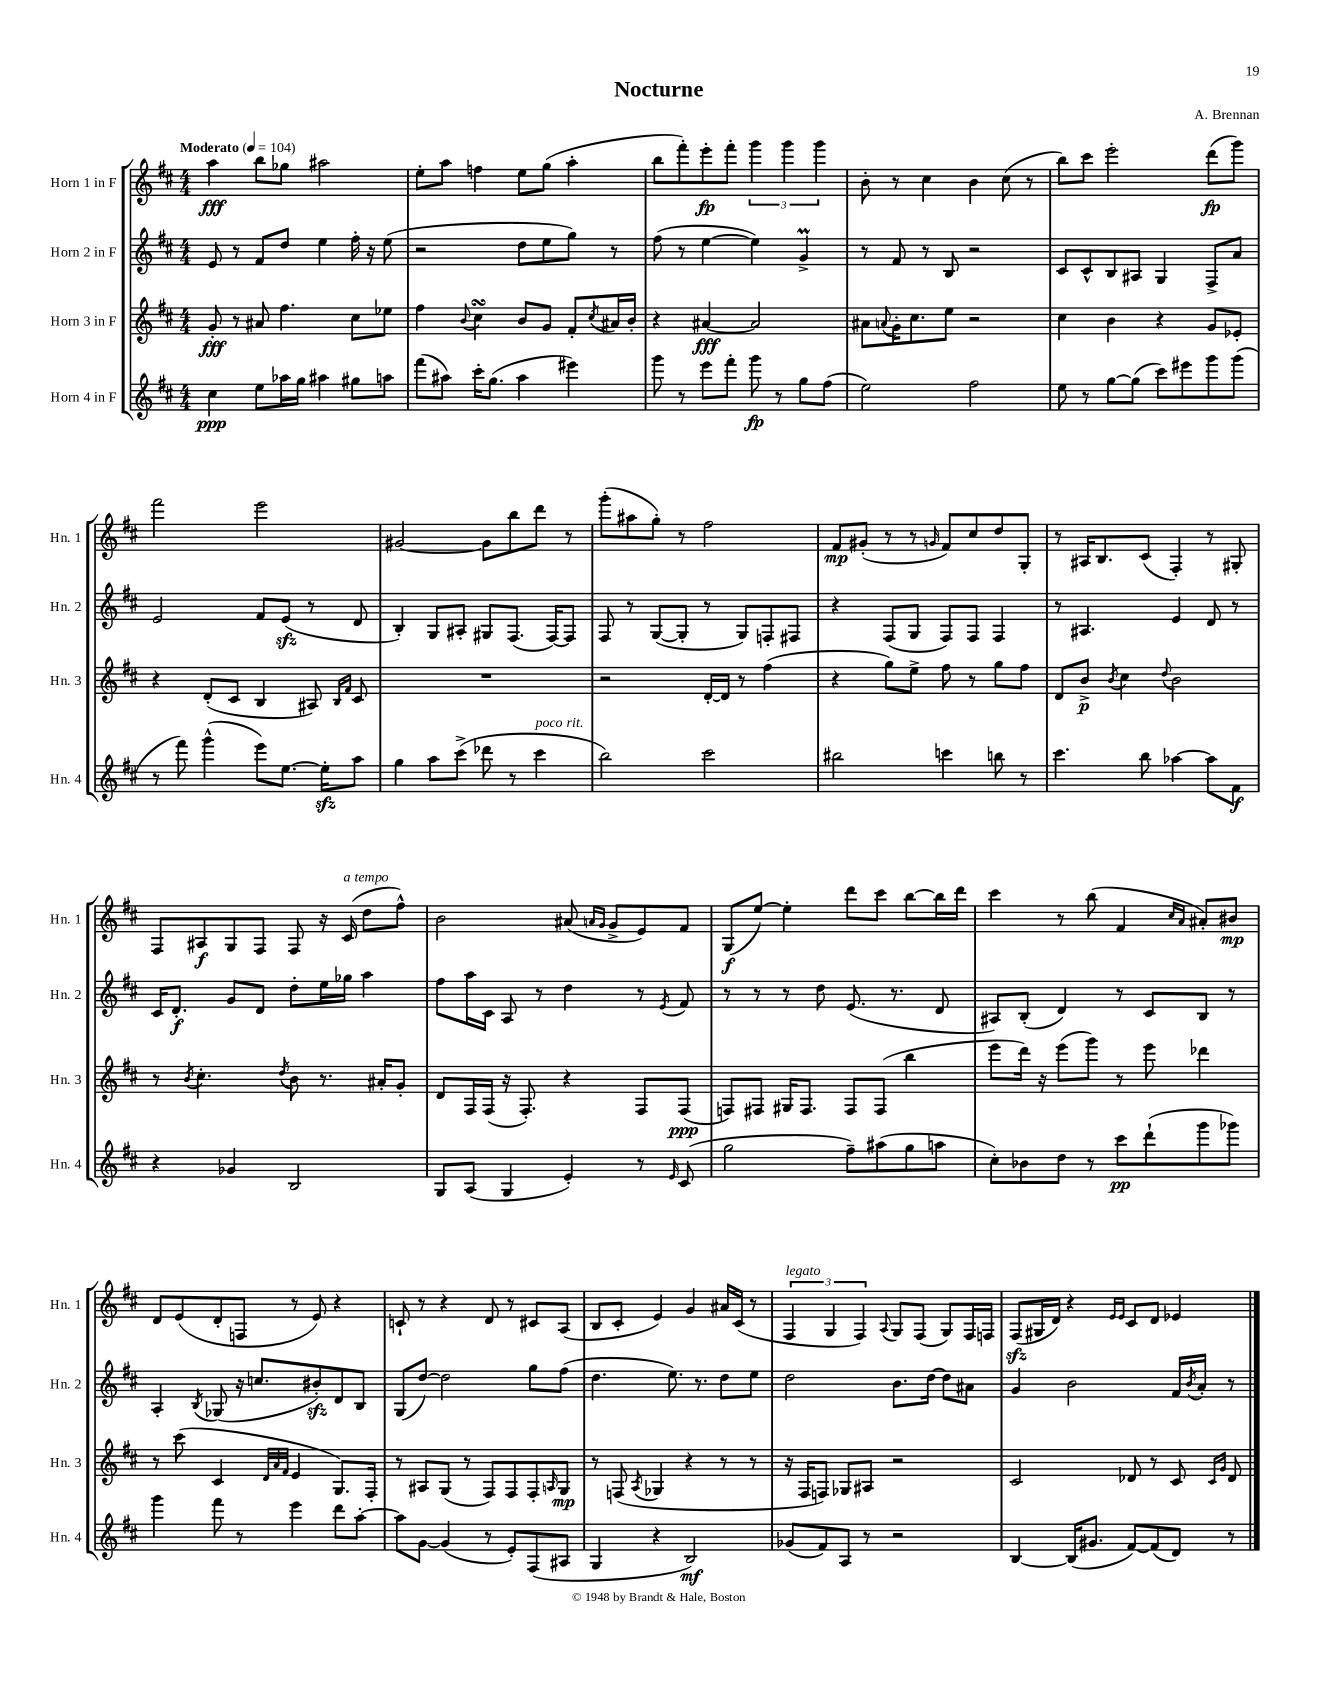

**kern	**kern	**kern	**kern
*staff4	*staff3	*staff2	*staff1
*clefG2	*clefG2	*clefG2	*clefG2
*k[f#c#]	*k[f#c#]	*k[f#c#]	*k[f#c#]
*M4/4	*M4/4	*M4/4	*M4/4
*MM104	*MM104	*MM104	*MM104
4cc#\	8g'/	8e/	4aa\
.	8r	8r	.
8ee\L	8a#/	8f#/L	8bb\L
16aa-\L	4.ff#\	8dd/J	8gg-\J
16gg\JJ	.	.	.
4aa#\	.	4ee\	2aa#\
8gg#\L	8cc#\L	16ff#'\	.
.	.	16r	.
8aa\J	8ee-\J	(8ee\	.
=	=	=	=
(8fff#\L	4ff#\	2r	8ee'\L
8aa#\J)	.	.	8aa\J
.	8qqb/	.	.
16ccc#'\LK	4cc#\	.	4ff\
(8.gg\J	.	.	.
4aa#\	8b/L	8dd\L	8ee\L
.	8g/J	8ee\	(8gg\J
4eee#\)	8f#'/L	8gg\J)	4aa'\
.	8qcc#/	.	.
.	16a#/L	8r	.
.	16b'/JJ	.	.
=	=	=	=
8ggg\	4r	(8ff#\	8bb\L
8r	.	8r	8fff#'\)
8eee\L	[4a#/	[4ee\	8eee'\
8fff#'\J	.	.	8fff#'\J
8ggg\	2a#/]	4ee\])	6ggg\
8r	.	.	.
.	.	.	6ggg\
8gg\L	.	4g^/	.
.	.	.	6ggg\
(8ff#\J	.	.	.
=	=	=	=
2ee\)	8a#\L	8r	8b'\
.	8qqa/	.	.
.	16g'\K	8f#/	8r
.	8.cc#\	.	.
.	.	8r	4cc#\
.	8ee\J	8B/	.
2ff#\	2r	2r	4b\
.	.	.	(8cc#\
.	.	.	8r
=	=	=	=
8ee\	4cc#\	8c#/L	8bb\L)
8r	.	8c#^^/	8ccc#\J
[8gg\L	4b\	8B/	2eee'\
(8gg\]J	.	8A#/J	.
8ccc#\L)	4r	4G/	.
8eee#\	.	.	.
8ggg\	8g/L	8F#^/L	(8ddd\L
(8ggg\J	8e-'/J	8a/J	8ggg\J)
=	=	=	=
8r	4r	2e/	2fff#\
8fff#\)	.	.	.
(4ggg^^\	(8d'/L	.	.
.	8c#/J	.	.
8eee\L)	4B/	8f#/L	2eee\
[8.ee\J	.	(8e/J	.
.	8A#/)	8r	.
16ee'\]LK	.	.	.
.	16qqB/LL	.	.
.	16qqf#/JJ	.	.
8aa\J	8c#/	8d/	.
=	=	=	=
4gg\	1r	4B'/)	[2g#/
8aa\L	.	8G/L	.
(8ccc#^\J	.	8A#'/J	.
8ddd-\	.	8G#/L	8g#\]L
8r	.	(8.F#/J	8bb\
4ccc#\	.	.	8ddd\J
.	.	[16F#/LK)	.
.	.	8F#/]J	8r
=	=	=	=
2bb\)	2r	8F#/	(8ggg'\L
.	.	8r	8aa#\
.	.	([8G/L	8gg'\J)
.	.	8G'/]J	8r
2ccc#\	[16d'/LL	8r	2ff#\
.	16d/]JJ	.	.
.	8r	8G/L)	.
.	(4ff#\	8F'/	.
.	.	8F#/J	.
=	=	=	=
2bb#\	4r	4r	8f#/L
.	.	.	(8g#'/J
.	8gg\L)	(8F#/L	8r
.	8ee^\J	8G/J	8r
.	.	.	16qqg/
4ccc\	8ff#\	8F#/L)	8f#/L)
.	8r	8F#/J	8cc#/
8bb\	8gg\L	4F#/	8dd/
8r	8ff#\J	.	8G'/J
=	=	=	=
4.ccc#\	8d/L	8r	8r
.	8b^/J	4.A#/	16A#/LK
.	.	.	8.B/
.	8qb/	.	.
.	4cc#\	.	.
8bb\	.	.	(8c#/J
.	8qqdd/	.	.
[4aa-\	2b\	4e/	4F#'/)
8aa-\]L	.	8d/	8r
8f#\J	.	8r	8G#'/
=	=	=	=
4r	8r	16c#/LK	8F#/L
.	.	8.d'/J	.
.	8qb/	.	.
.	4.cc#'\	.	8A#/
4g-/	.	8g/L	8G/
.	.	8d/J	8F#/J
.	8qdd/	.	.
2B/	8b\	8dd'\L	8F#/
.	8.r	16ee\L	16r
.	.	16gg-\JJ	(16c#/
.	.	4aa\	8dd\L
.	16a#'/LK	.	.
.	8g'/J	.	8ff#^^\J)
=	=	=	=
8G/L	8d/L	8ff#\L	2b\
(8A/J	16F#/L	16aa\L	.
.	(16F#/JJ	16c#\JJ	.
4G/	16r	8A/	.
.	8.F#'/)	.	.
.	.	8r	.
4e'/)	4r	4dd\	(8a#/
.	.	.	16qqa/LL
.	.	.	16qqg/JJ
.	.	.	8g^/L
8r	8F#/L	8r	8e/)
16qqe/	.	8qe/	.
(8c#/	(8F#/J	8f#/	8f#/J
=	=	=	=
2gg\	8F/L)	8r	(8G/L
.	8F#/J	8r	[8ee/J)
.	16G#/LK	8r	4ee'\]
.	8.F#/J	.	.
.	.	8dd\	.
8ff#~\L)	8F#/L	(8.e/	8ddd\L
(8aa#\	(8F#/J	.	8ccc#\J
.	.	8.r	.
8gg\	4bb\	.	[8bb\L
8aa\J	.	8d/	16bb\]L
.	.	.	16ddd\JJ
=	=	=	=
8cc#'\L)	8eee\L	8A#/L)	4ccc#\
8b-\	16ddd\Jk)	(8B'/J	.
.	16r	.	.
8dd\J	(8eee\L	4d/)	8r
8r	8ggg\J)	.	(8bb\
8ccc#\L	8r	8r	4f#/
(8ddd`\	8eee\	8c#/L	.
.	.	.	16qqcc#/LL
.	.	.	16qqa/JJ
8ggg\	4ddd-\	8B/J	8a#'/L)
8ggg-\J)	.	8r	8b#/J
=	=	=	=
4ggg\	8r	4A'/	8d/L
.	(8ccc#\	.	(8e/
.	.	8qB/	.
8fff#\	4c#/	(8G-/	8d'/
8r	.	16r	8F/J
.	.	8.cc/L	.
.	32qqd/LLL	.	.
.	32qqa/	.	.
.	32qqf#/JJJ	.	.
4eee\	4e/	.	8r
.	.	8b#'/)	8e/)
8ddd\L	8.G/L)	8d/	4r
[8aa'\J	.	8B/J	.
.	16F#'/Jk	.	.
=	=	=	=
8aa\]L	8r	(8G/L	8c`/
[8g\J	8A#/L	[8dd/J)	8r
(4g/]	(8G/J	2dd\]	4r
.	8r	.	.
8r	8F#/L)	.	8d/
8e'/L)	8F#/	.	8r
(8F#/	8F#'/	8gg\L	8c#/L
.	16qqA/	.	.
8A#/J	8G/J	(8ff#\J	(8A/J
=	=	=	=
4G/	8r	4.dd\	8B/L
.	(8F/	.	8c#'/J
.	8qA/	.	.
4r	4G-/	.	4e/)
.	.	8.ee\)	.
2B/)	4r	.	4g/
.	.	8.r	.
.	8r	8dd\L	16a#/LL
.	.	.	(16c#/JJ
.	8r	8ee\J	8r
=	=	=	=
(8g-/L	16r	2dd\	6F#/
.	16F#/LK	.	.
8f#/)	8F/J)	.	.
.	.	.	6G/
8A/J	8G-/L	.	.
.	.	.	6F#/)
8r	8A#/J	.	.
.	.	.	8qqA/
2r	2r	8.b\L	8G/L
.	.	.	(8F#/J
.	.	[16dd\Jk	.
.	.	8dd\]L	8G/L)
.	.	8a#\J	16F#/L
.	.	.	16F/JJ
=	=	=	=
[4B/	2c#/	4g/	(8F#/L
.	.	.	16G#/L
.	.	.	16d/JJ)
(16B/]LK	.	2b\	4r
8.g#/J	.	.	.
.	.	.	16qqe/LL
.	.	.	16qqe/JJ
[8f#/L)	8d-/	.	8c#/L
(8f#/]	8r	.	8d/J
8d/J)	8c#/	16f#/LL	4e-/
.	.	8qb/	.
.	.	16a'/JJ	.
.	16qqc#/LL	.	.
.	16qqg/JJ	.	.
8r	8d-/	8r	.
==	==	==	==
*-	*-	*-	*-
